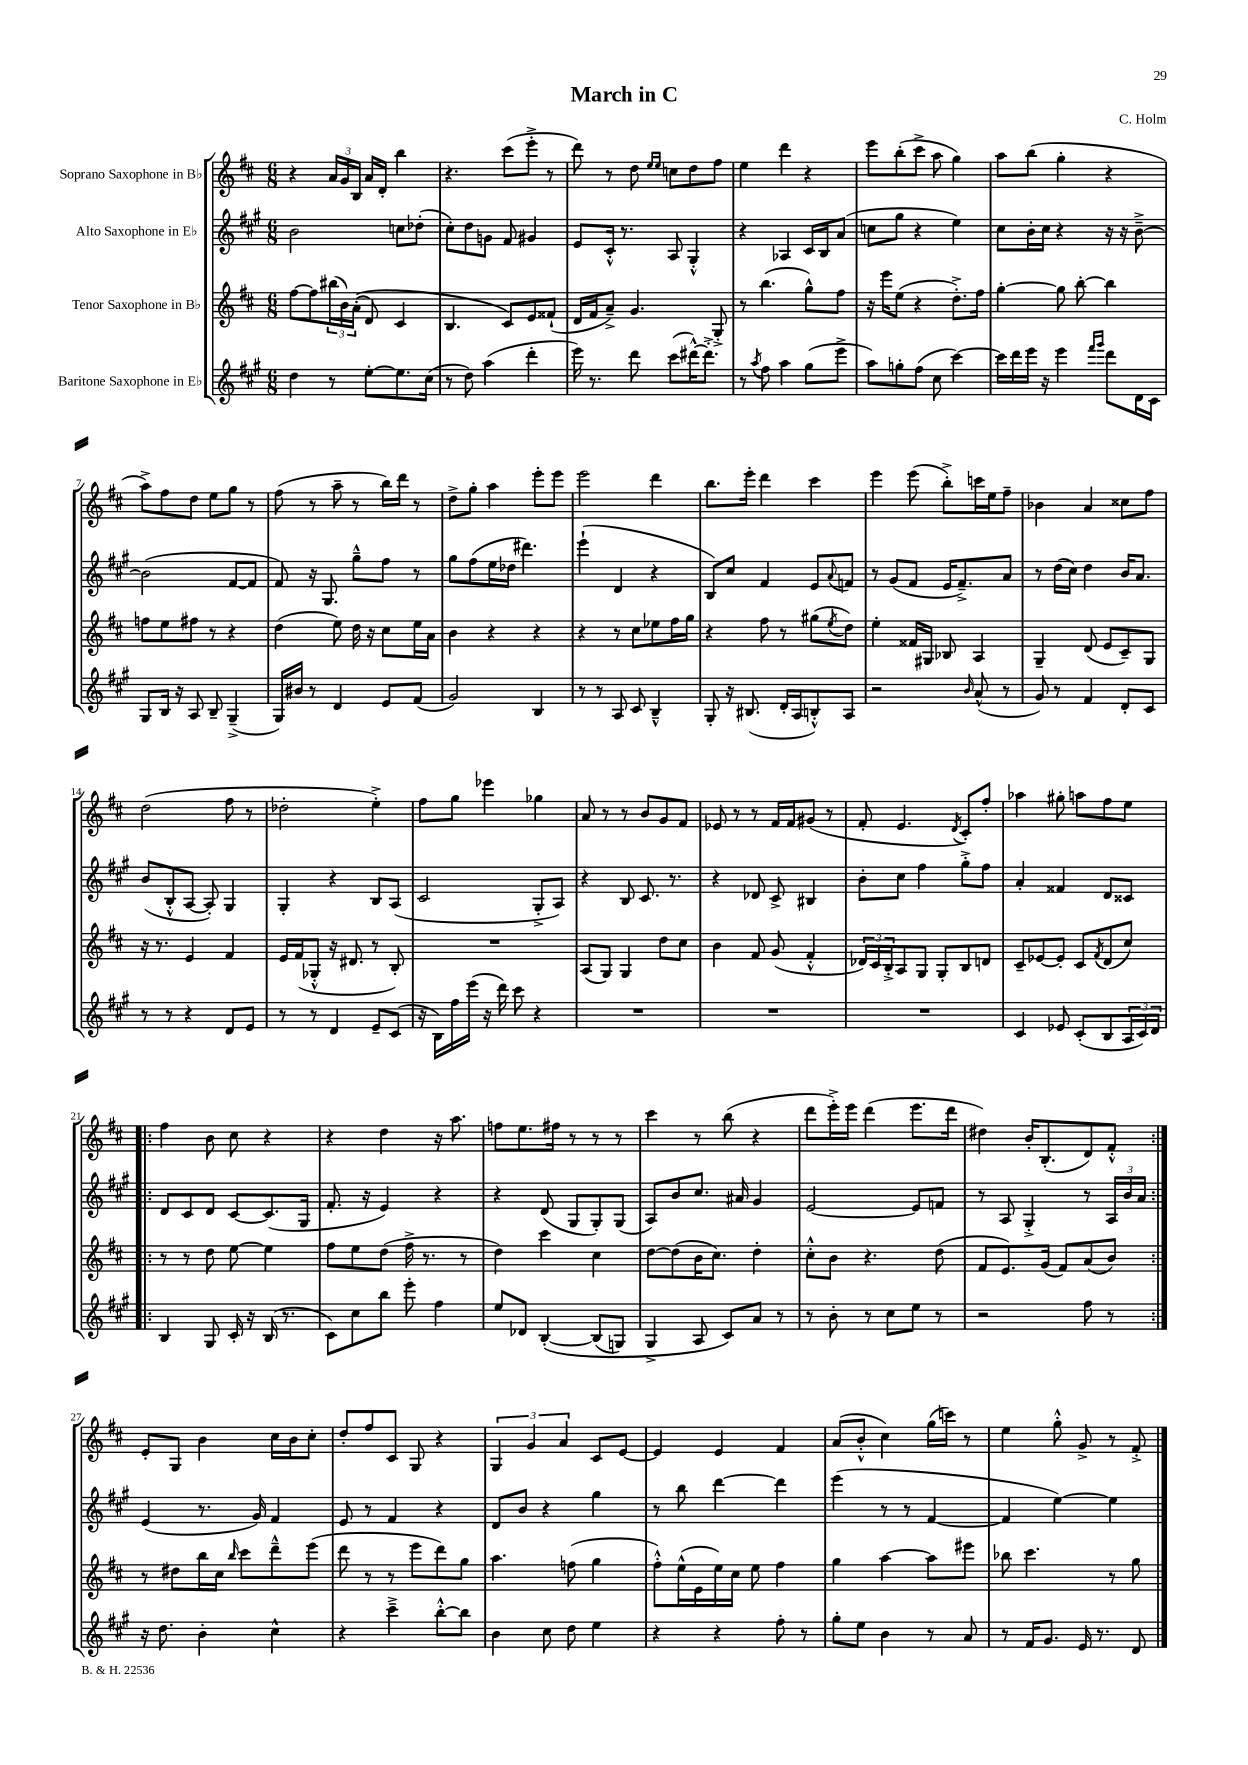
\header { title = "March in C" composer = "C. Holm" }
<<
\new StaffGroup <<
\new Staff = "s0" \with { instrumentName = "Soprano Saxophone in Bb" } {
    \clef treble \key d \major \numericTimeSignature \time 6/8
    r4 \tuplet 3/2 { a'16 g'16 b16 } a'16 d'16-. b''4 |
    r4. cis'''8( e'''8-.-> r8 |
    d'''8) r8 d''8 \grace { e''16 e''16 } c''8 d''8 fis''8 |
    e''4 d'''4 r4 |
    e'''8 b''8-.( cis'''8-> a''8 g''4) |
    a''8 b''8( g''4-. r4 |
    a''8->) fis''8 d''8 e''8 g''8 r8 |
    fis''8( r8 a''8-- r8 b''16) d'''16 r8 |
    d''8-> g''8-. a''4 e'''8-. e'''8 |
    e'''2 d'''4 |
    b''8. e'''16-. d'''4 cis'''4 |
    e'''4 e'''8( b''8-.->) c'''16 e''16 fis''8-- |
    bes'4 a'4 cisis''8 fis''8 |
    d''2( fis''8 r8 |
    des''2-. e''4-.->) |
    fis''8 g''8 ees'''4 ges''4 |
    a'8 r8 r8 b'8 g'8 fis'8 |
    ees'8 r8 r8 fis'16 fis'16 gis'8( r8 |
    fis'8-. e'4. \acciaccatura { d'8 } cis'8-.) fis''8-. |
    aes''4 gis''8-. a''8 fis''8 e''8 |
    \repeat volta 2 { fis''4 b'8 cis''8 r4 |
    r4 d''4 r16 a''8. |
    f''8 e''8. fis''16 r8 r8 r8 |
    cis'''4 r8 b''8( r4 |
    d'''8 e'''16-.->) e'''16 d'''4( e'''8. d'''16 |
    dis''4) b'16-. b8.-.( d'8) fis'8-.-^ | }
    e'8-. g8 b'4 cis''16 b'16 cis''8-. |
    d''8-. fis''8 cis'8 g8 r4 |
    \tuplet 3/2 { g4 g'4 a'4 } cis'8 e'8~ |
    e'4 e'4 fis'4 |
    a'8( b'8-.-^ cis''4) g''16( c'''16) r8 |
    e''4 g''8-.-^ g'8-> r8 fis'8-.-> \bar "|." |
}
\new Staff = "s1" \with { instrumentName = "Alto Saxophone in Eb" } {
    \clef treble \key a \major \numericTimeSignature \time 6/8
    b'2 c''8 des''8-.( |
    cis''8-.) d''8 g'8 fis'8 gis'4 |
    e'8 cis'16-.-^ r8. a8 gis4-.-^ |
    r4 aes4 cis'16 b16 a'8( |
    c''8 gis''8 r4 e''4) |
    cis''8 b'16-. cis''16 r4 r16 r16 b'8~---> |
    b'2( fis'8~ fis'8 |
    fis'8) r16 gis8. gis''8---^ fis''8 r8 |
    gis''8 fis''8( e''16 des''16 dis'''4.) |
    e'''4-!( d'4 r4 |
    b8) cis''8 fis'4 e'8 \appoggiatura { a'8 } f'8 |
    r8 gis'8( fis'8 e'16 fis'8.--->) a'8 |
    r8 d''16( cis''16) d''4 b'16 a'8. |
    b'8( b8-.-^ a8~ a8-.) gis4 |
    gis4-. r4 b8 a8( |
    cis'2 gis8-.-> a8) |
    r4 b8 cis'8. r8. |
    r4 des'8 cis'8-> bis4 |
    b'8-. cis''8 fis''4 gis''8-.-> fis''8 |
    a'4-. fisis'4 d'8 cisis'8 |
    \repeat volta 2 { d'8 cis'8 d'8 cis'8~ cis'8.( gis16 |
    fis'8.-. r16 e'4) r4 |
    r4 d'8( gis8 gis8-.) gis8( |
    a8) b'8 cis''8. ais'16 gis'4 |
    e'2~ e'8 f'8 |
    r8 a8 gis4-.-> r8 \tuplet 3/2 { a16 b'16 a'16 } | }
    e'4( r8. gis'16) fis'4 |
    e'8 r8 fis'4 r4 |
    d'8 b'8 r4 gis''4 |
    r8 b''8 d'''4~ d'''4 |
    e'''4( r8 r8 fis'4~ |
    fis'4 e''4~) e''4 \bar "|." |
}
\new Staff = "s2" \with { instrumentName = "Tenor Saxophone in Bb" } {
    \clef treble \key d \major \numericTimeSignature \time 6/8
    fis''8~ fis''8 \tuplet 3/2 { bis''16( b'16) a'16-.(\( } d'8) cis'4 |
    b4. cis'8\) e'8 fisis'8-!( |
    d'16 fis'16 a'8--->) g'4. g8-.-> |
    r8 b''4.( g''8-^) fis''8 |
    r16 e'''16 e''8( r4 d''8.-.->) fis''16 |
    g''4~-. g''8 b''8~-. b''4 |
    f''8 e''8 fis''8 r8 r4 |
    d''4( e''8) d''16 r16 cis''8 e''16 a'16 |
    b'4 r4 r4 |
    r4 r8 cis''8 ees''8 fis''16 g''16 |
    r4 fis''8 r8 gis''8( \acciaccatura { e''8 } d''8) |
    e''4-. fisis'16 gis16 bes8 a4 |
    g4-- d'8( e'8 cis'8--) g8 |
    r16 r8. e'4 fis'4 |
    e'16 fis'16( ges8-.-^ r16 dis'8. r8 b8-.) |
    R2. |
    a8( g8) g4 d''8 cis''8 |
    b'4 fis'8 g'8( fis'4-.-^ |
    \tuplet 3/2 { des'16) cis'16 b16-.-> } a8 g8 g8-. b8 d'8 |
    cis'8-- ees'8~ ees'8-. cis'8 \acciaccatura { fis'8 } d'8( cis''8) |
    \repeat volta 2 { r8 r8 d''8 e''8~ e''4 |
    fis''8 e''8 d''8( fis''16-> r8. r8 |
    d''4) cis'''4 cis''4 |
    d''8~ d''8( b'16 cis''8.) d''4-. |
    cis''8-.-^ b'8 r4. d''8( |
    fis'8 e'8.) g'16( fis'8) a'8( b'8) | }
    r8 dis''8 b''16 cis''16 \grace { b''16 } cis'''8 d'''8---^ e'''8( |
    d'''8 r8 r8 e'''8 d'''8) g''8 |
    a''4. f''8( g''4 |
    fis''8-.-^) e''16-^( e'16 e''16) cis''16 e''8 fis''4 |
    g''4 a''4~ a''8 eis'''8 |
    bes''8 cis'''4. r8 g''8 \bar "|." |
}
\new Staff = "s3" \with { instrumentName = "Baritone Saxophone in Eb" } {
    \clef treble \key a \major \numericTimeSignature \time 6/8
    d''4 r8 e''8~-. e''8. cis''16( |
    r8 d''8) a''4( d'''4-. |
    e'''16) r8. d'''8 cis'''8( dis'''16~-^) dis'''8.-.-> |
    r8 \acciaccatura { a''8 } fis''8 a''4 gis''8( e'''8-> |
    a''8) g''8-. fis''8( cis''8 cis'''4~) |
    cis'''16 d'''16 e'''16 r16 e'''4 \grace { fis'''16 gis'''16 } d'''8 d'16 cis'16 |
    gis8 b16 r16 a8 b8-- gis4--->( |
    gis16) bis'16 r8 d'4 e'8 fis'8( |
    gis'2) b4 |
    r8 r8 a8 cis'8 b4---^ |
    gis8-. r16 bis8.( d'16-. a16 b8-.-^) a8 |
    r2 \grace { b'16 } a'8-^( r8 |
    gis'8) r8 fis'4 d'8-. cis'8 |
    r8 r8 r4 d'8 e'8 |
    r8 r8 d'4 e'8-- cis'8( |
    r16 b16) fis''16 e'''16( r16 d'''16) cis'''8 r4 |
    R2. |
    R2. |
    R2. |
    cis'4 ees'8 cis'8-.( b8 \tuplet 3/2 { a16 cis'16) d'16 } |
    \repeat volta 2 { b4 gis8 cis'16-. r16 b16( r8. |
    cis'8) cis''8 b''8 e'''8-. fis''4 |
    e''8 des'8 b4~-.\( b8( g8) |
    gis4-> a8 cis'8\) a'8 r8 |
    r8 b'8-. r8 cis''8 e''8 r8 |
    r2 fis''8 r8 | }
    r16 d''8. b'4-. cis''4-^ |
    r4 cis'''4---> b''8~-.-^ b''8 |
    b'4 cis''8 d''8 e''4 |
    r4 r4 fis''8-. r8 |
    gis''8-. e''8 b'4 r8 a'8 |
    r8 fis'16 gis'8. e'16 r8. d'8 \bar "|." |
}
>>
>>
